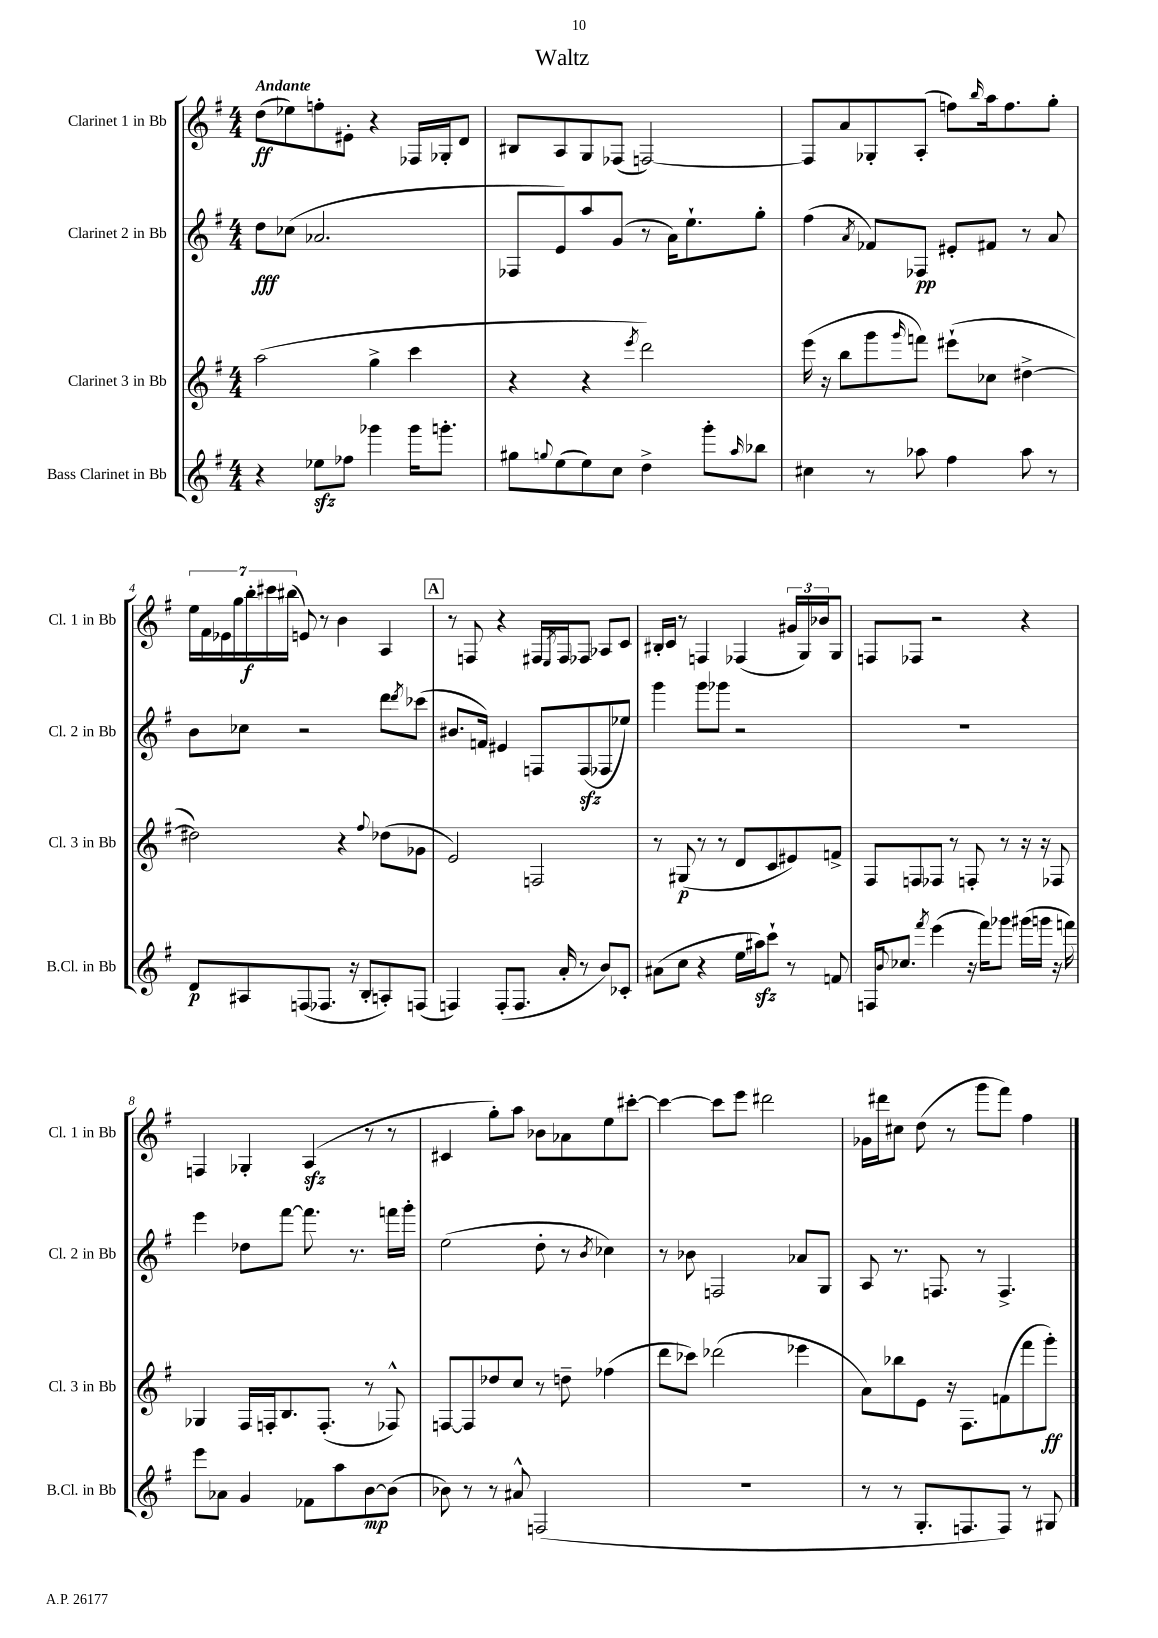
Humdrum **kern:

**kern	**kern	**kern	**kern
*staff4	*staff3	*staff2	*staff1
*clefG2	*clefG2	*clefG2	*clefG2
*k[f#]	*k[f#]	*k[f#]	*k[f#]
*M4/4	*M4/4	*M4/4	*M4/4
4r	(2aa	8dd	(8dd
.	.	(8cc-	8ee-)
8ee-	.	2.a-	8ff'
8ff-	.	.	8e#'
4ggg-	4gg^	.	4r
16ggg-	4ccc	.	16F-
8.ggg'	.	.	16G-'
.	.	.	8d
=	=	=	=
8gg#	4r	8F-	8B#
8qqgg	.	.	.
(8ee	.	8e)	8A
8ee)	4r	8aa	8G
8cc	.	(8g	(8F-
.	8qeee	.	.
4dd^	2ddd)	8r	[2F)
.	.	16a)	.
.	.	8.ee`	.
8ggg'	.	.	.
16qqaa	.	.	.
8bb-	.	8gg'	.
=	=	=	=
4cc#	(16eee	(4ff#	8F]
.	16r	.	.
.	8bb	.	8a
.	.	8qa	.
8r	8ggg	8f-)	8G-'
.	16qqggg	.	.
8aa-	8fff)	8F-	(8A'
4ff#	(8eee#`	8e#'	8ff)
.	.	.	16qqbb
.	8cc-	8f#	16aa
.	.	.	8.ff
8aa-	[4dd#^	8r	.
8r	.	8a	8gg'
=	=	=	=
8d	2dd#])	8b	28ee
.	.	.	28f#
.	.	.	28e-
.	.	.	28gg
8A#	.	8cc-	.
.	.	.	28bb'
.	.	.	28ccc#
.	.	.	(28bb#
(8F	.	2r	8e)
8.F-	.	.	8r
.	4r	.	4b
16r	.	.	.
8B'	.	.	.
.	8qqff#	.	.
8A')	(8dd-	8ddd	4A
.	.	8qddd	.
(8F	8g-	(8ccc-	.
=	=	=	=
4F)	2e)	8.b#	8r
.	.	.	8F
.	.	16f)	.
(8F'	.	4e#	4r
8.F	.	.	.
.	2F	8F	16F#
.	.	.	8qE
16a'	.	.	16F#
8r	.	(8F	8F-
8b)	.	8F-	8A-
8c-'	.	8ee-)	8c
=	=	=	=
(8a#	8r	4ggg	16B#'
.	.	.	16c
8cc	(8G#	.	8r
4r	8r	8ggg	4F
.	8r	8ggg-	.
16ee	8d	2r	(4F-
16aa#)	.	.	.
8ccc`	8c	.	.
8r	8e#)	.	24g#
.	.	.	24G)
.	.	.	24b-
8f	8f^	.	8G
=	=	=	=
16F	8F#	1r	8F
8qqb	.	.	.
8.cc-	.	.	.
.	8F	.	8F-
8qfff#	.	.	.
(4eee	8F-	.	2r
.	8r	.	.
16r	8F'	.	.
16fff#)	.	.	.
8ggg-	8r	.	.
(16ggg#	16r	.	4r
16ggg	16r	.	.
16r	8F-	.	.
16fff)	.	.	.
=	=	=	=
8eee	4G-	4eee	4F
8a-	.	.	.
4g	16F#	8dd-	4G-'
.	16F'	.	.
.	8.B	[8fff#	.
8f-	.	8.fff#]	(4A
.	(8.F'	.	.
8aa	.	.	.
.	.	8.r	.
[8b	8r	.	8r
(8b]	8F-^^)	16fff	8r
.	.	16ggg'	.
=	=	=	=
8b-)	[8F	(2ee	4c#
8r	8F]	.	.
8r	8dd-	.	8gg')
8a#^^	8cc	.	8aa
(2F	8r	8dd'	8b-
.	8dd~	8r	8a-
.	.	8qb	.
.	(4ff-	4cc-)	8ee
.	.	.	[8ccc#'
=	=	=	=
1r	8ddd	8r	4ccc#_
.	8ccc-)	8b-	.
.	(2ddd-	2F	8ccc#]
.	.	.	8eee
.	.	.	2ddd#
.	4eee-	8a-	.
.	.	8G	.
=	=	=	=
8r	8a)	8A	16g-
.	.	.	16ddd#
8r	8bb-	8.r	8cc#
8.G'	8e	.	(8dd
.	.	8.F	.
.	16r	.	8r
8.F	8.F#	.	.
.	.	8r	8ggg
8F)	(8f	4.F^	8fff#)
8r	8fff#	.	4ff#
8G#	8ggg')	.	.
==	==	==	==
*-	*-	*-	*-
